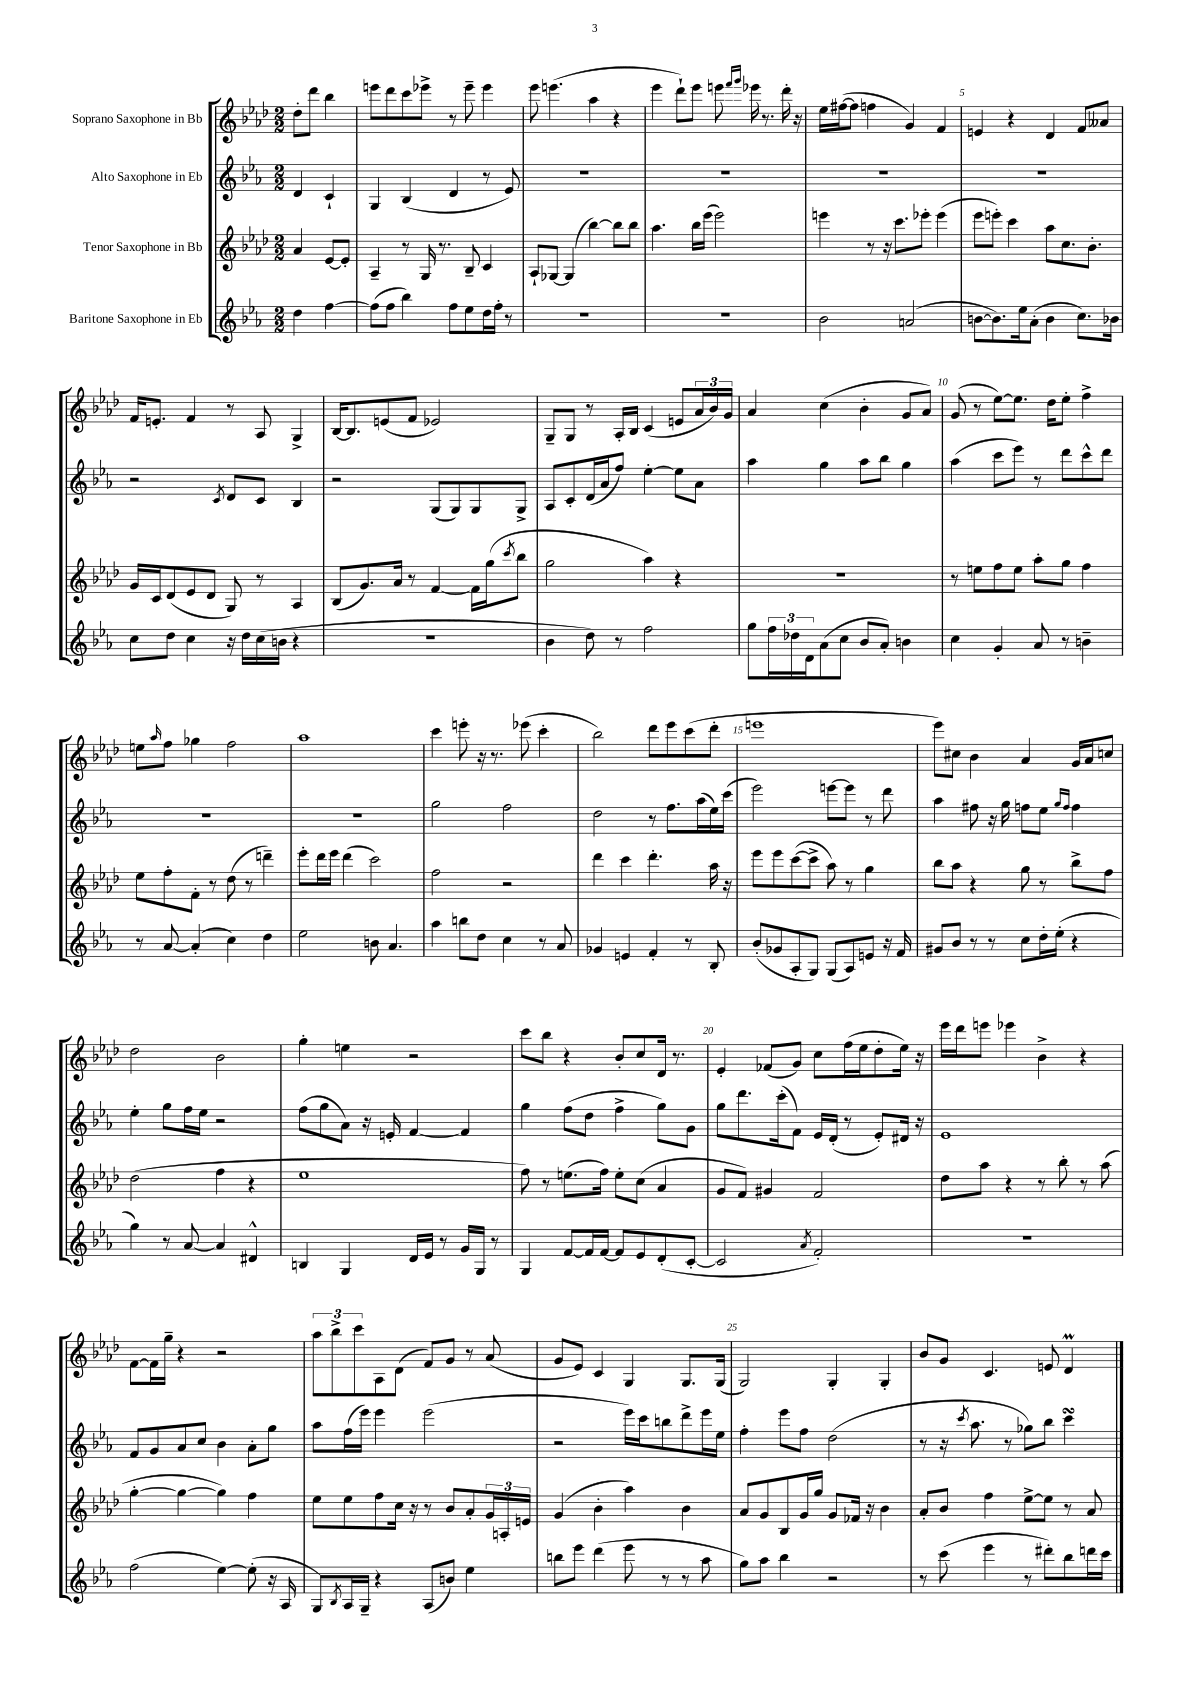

**kern	**kern	**kern	**kern
*part4	*part3	*part2	*part1
*staff4	*staff3	*staff2	*staff1
*I"Baritone Saxophone in Eb	*I"Tenor Saxophone in Bb	*I"Alto Saxophone in Eb	*I"Soprano Saxophone in Bb
*clefG2	*clefG2	*clefG2	*clefG2
*k[b-e-a-]	*k[b-e-a-d-]	*k[b-e-a-]	*k[b-e-a-d-]
*M2/2	*M2/2	*M2/2	*M2/2
=	=	=	=
4dd\	4a-/	4d/	8dd-'\L
.	.	.	8ddd-\J
[4ff\	[8e-/L	4c`/	4bb-\
.	8e-'/J]	.	.
=1	=1	=1	=1
(8ff\L]	4A-~/	4G/	8eeen\L
8ff\J	.	.	8ddd-\
4bb-\)	8r	(4B-/	8ccc\
.	16G/	.	8eee-X^\J
.	8.r	.	.
8ff\L	.	4d/	8r
8ee-\	8B-~/	.	8eee-~\
16dd\L	4c/	8r	4eee-\
16ff'\JJ	.	.	.
8r	.	8e-/)	.
=2	=2	=2	=2
1r	8A-`/L	1r	8eee-\
.	[8G-X/J	.	(4.eeen\
.	(4G-/]	.	.
.	[4bb-\)	.	4aa-\
.	8bb-\L]	.	4r
.	8bb-\J	.	.
=3	=3	=3	=3
1r	4.aa-\	1r	4eee-\
.	.	.	8ddd-`\L)
.	16bb-\LL	.	8eee-\J
.	(16eee-\JJ	.	.
.	2eee-\)	.	8eeen\
.	.	.	16qqfff/LL
.	.	.	16qqggg/JJ
.	.	.	16eee-X\
.	.	.	8.r
.	.	.	16ddd-'\
.	.	.	16r
=4	=4	=4	=4
2b-\	4eeen\	1r	16ee-\LL
.	.	.	([16ff#X\J
.	.	.	8ff#\J]
.	8r	.	4ffn\
.	16r	.	.
.	8.ccc\L	.	.
(2an/	.	.	4g/)
.	8eee-X'\J	.	.
.	(4eee-\	.	4f/
=5	=5	=5	=5
[8bn\L	8eee-\L	1r	4en/
8.b\])	8eeen'\J)	.	.
.	4ccc\	.	4r
16ee-\k	.	.	.
(8a-'\J	.	.	.
4b\	8aa-\L	.	4d-/
.	8.cc\	.	.
8.cc\L)	.	.	8f/L
.	8.b-'\J	.	.
.	.	.	8a--X/J
16b-X\Jk	.	.	.
!!LO:LB:g=z
=6	=6	=6	=6
8cc\L	16g/LL	2r	16f/KL
.	16c/J	.	8.en'/J
8dd\J	(8d-/	.	.
4cc\	8e-/	.	4f/
.	8d-/J	.	.
.	.	8qc/	.
16r	8G/)	8d/L	8r
16dd\LL	.	.	.
(16cc\	8r	8c/J	8A-/
16bn\JJ	.	.	.
4r	4A-/	4B-/	4G^/
=7	=7	=7	=7
1r	(8B-/L	2r	[16B-/KL
.	.	.	8.B-/]
.	8.g/)	.	.
.	.	.	(8en/
.	16a-/Jk	.	.
.	8r	.	8f/J
.	[4f/	(8G/L	2e-X/)
.	.	8G/)	.
.	16f\LL]	8G/	.
.	(16gg\J	.	.
.	8qccc/	.	.
.	8bb-\J	8G^/J	.
=8	=8	=8	=8
4b-\	2gg\	8A-/L	8G~/L
.	.	8c'/	8G/J
8dd\)	.	(16d/L	8r
.	.	16a-/J	.
8r	.	8ff/J)	16A-'/LL
.	.	.	16B-/JJ
2ff\	4aa-\)	[4ee-'\	(4c/
.	4r	8ee-\L]	8en/L
.	.	8a-\J	24a-/L
.	.	.	24b-/)
.	.	.	24g/JJ
=9	=9	=9	=9
8gg\L	1r	4aa-\	4a-/
24ff\L	.	.	.
24dd-X\	.	.	.
24d\J	.	.	.
(8a-\	.	4gg\	(4cc\
8cc\J	.	.	.
8b-/L	.	8aa-\L	4b-'\
8a-'/J)	.	8bb-\J	.
4bn\	.	4gg\	8g/L
.	.	.	8a-/J)
=10	=10	=10	=10
4cc\	8r	(4aa-\	(8g/
.	8een\L	.	8r
4g'/	8ff\	8ccc\L	[8ee-\L)
.	8ee\J	8eee-\J)	8.ee-\J]
8a-/	8aa-'\L	8r	.
.	.	.	16dd-\KL
8r	8gg\J	8ddd\L	8ee-'\J
4bn~\	4ff\	8ccc^^\	4ff^\
.	.	8ddd\J	.
!!LO:LB:g=z
=11	=11	=11	=11
8r	8ee-\L	1r	8een\L
.	.	.	16qqaa-/
[8a-/	8ff'\	.	8ff\J
(4a-'/]	8f'\J	.	4gg-X\
.	8r	.	.
4cc\)	(8dd-\	.	2ff\
.	8r	.	.
4dd\	4dddn~\)	.	.
=12	=12	=12	=12
2ee-\	8eee-'\L	1r	1aa-
.	16ddd-\L	.	.
.	16eee-\JJ	.	.
.	(4ddd-\	.	.
8bn\	2ccc\)	.	.
4.a-/	.	.	.
=13	=13	=13	=13
4aa-\	2ff\	2gg\	4ccc\
8bbn\L	.	.	8eeen'\
8dd\J	.	.	16r
.	.	.	8.r
4cc\	2r	2ff\	.
.	.	.	(8eee-X\
8r	.	.	4ccc'\
8a-/	.	.	.
=14	=14	=14	=14
4g-X/	4ddd-\	2dd\	2bb-\)
4en/	4ccc\	.	.
4f'/	4.ddd-'\	8r	8ddd-\L
.	.	8.ff\L	8eee-\
8r	.	.	(8ccc\
.	.	(16aa-\L	.
8B-'/	16aa-\	16ee-\)	8ddd-'\J
.	16r	(16ccc\JJ	.
=15	=15	=15	=15
(8b-'/L	8eee-\L	2eee-\)	1eeen
8g-X/	8eee-\	.	.
8A-'/	([8ccc\	.	.
8G/J)	8ccc^\J]	.	.
(8G/L	8aa-\)	[8eeen\L	.
8A-/)	8r	8eee\J]	.
8en/J	4gg\	8r	.
16r	.	8ddd\	.
16f/	.	.	.
=16	=16	=16	=16
8g#X/L	8bb-\L	4aa-\	8eee-\L)
8b-/J	8aa-\J	.	8cc#X\J
8r	4r	8ff#X\	4b-\
8r	.	16r	.
.	.	16gg\	.
8cc\L	8gg\	8ffn\L	4a-/
16dd'\L	8r	8ee-\J	.
(16ee-'\JJ	.	.	.
.	.	16qqgg/LL	.
.	.	16qqff/JJ	.
4r	8bb-^\L	4ff\	16g/LL
.	.	.	16a-/J
.	8ff\J	.	8ccn/J
!!LO:LB:g=z
=17	=17	=17	=17
4gg\)	(2dd-\	4ee-'\	2dd-\
8r	.	8gg\L	.
[8a-/	.	16ff\L	.
.	.	16ee-\JJ	.
4a-/]	4ff\	2r	2b-\
4d#X^^/	4r	.	.
=18	=18	=18	=18
4Bn/	1ee-	(8ff\L	4gg'\
.	.	8gg\	.
4G/	.	8a-\J)	4een\
.	.	16r	.
.	.	16en'/	.
16d/LL	.	[4f/	2r
16e-/JJ	.	.	.
8r	.	.	.
16g/LL	.	4f/]	.
16G/JJ	.	.	.
8r	.	.	.
=19	=19	=19	=19
4G/	8ff\)	4gg\	8ccc\L
.	8r	.	8bb-\J
[8f/L	(8.een\L	(8ff\L	4r
16f/L]	.	8dd\J	.
[16f/JJ	16ff\Jk)	.	.
8f/L]	8ee'\L	4ff^\	8b-'/L
8e-/	(8cc\J	.	8cc/
(8d'/	4a-/	8gg\L)	16d-/Jk
.	.	.	8.r
[8c'/J	.	8g\J	.
=20	=20	=20	=20
2c/]	8g/L	8gg\L	4e-'/
.	8f/J)	8.ddd\	.
.	4g#X/	.	(8f-X/L
.	.	(16ccc'\k	.
.	.	8f\J)	8g/J)
8qa-/	.	.	.
2f'/)	2f/	16e-/LL	8cc\L
.	.	(16d'/JJ	.
.	.	8r	(16ff\L
.	.	.	16ee-\J
.	.	8e-'/L)	8dd-'\
.	.	16d#X/Jk	16ee-\Jk)
.	.	16r	16r
=21	=21	=21	=21
1r	8dd-\L	1e-	16eee-\LL
.	.	.	16ddd-\J
.	8aa-\J	.	8eeen\J
.	4r	.	4eee-X\
.	8r	.	4b-^\
.	8bb-'\	.	.
.	8r	.	4r
.	(8aa-\	.	.
!!LO:LB:g=z
=22	=22	=22	=22
(2ff\	[4gg'\	8f/L	[8f\L
.	.	8g/	16f\L]
.	.	.	16gg~\JJ
.	4gg\_	8a-/	4r
.	.	8cc/J	.
[4ee-\)	4gg\])	4b-\	2r
(8ee-'\]	4ff\	8a-'\L	.
16r	.	8gg\J	.
16A-/	.	.	.
=23	=23	=23	=23
8G/L)	8ee-\L	8aa-\L	12aa-\L
.	.	.	12bb-^\
8qB-/	.	.	.
16A-/L	8ee-\	(16ff\L	.
.	.	.	12ccc\
16G~/JJ	.	16eee-\JJ)	.
4r	8ff\	4eee-\	8A-\
.	16cc\Jk	.	(8d-\J
.	16r	.	.
(8A-/L	8r	(2eee-\	8f/L)
8bn/J)	8b-/L	.	8g/J
4ee-\	8a-'/	.	8r
.	24g/L	.	(8a-/
.	24An'/	.	.
.	24en/JJ	.	.
=24	=24	=24	=24
8bbn\L	(4g/	2r	8g/L
8eee-\J	.	.	8e-/J)
(4ddd\	4b-'\	.	4c/
8eee-\	4aa-\)	16eee-\LL)	4G/
.	.	16ccc\J	.
8r	.	8bbn\	.
8r	4b-\	8ddd^\	8.G/L
8aa-\	.	16eee-\L	.
.	.	16ee-\JJ	(16G/Jk
=25	=25	=25	=25
8gg\L)	8a-/L	4ff'\	2G/)
8aa-\J	8g/	.	.
4bb-\	8B-/	8eee-\L	.
.	16g/L	8ff\J	.
.	16gg/JJ	.	.
2r	8g/L	(2dd\	4G'/
.	16f-X/Jk	.	.
.	16r	.	.
.	4b-\	.	4G'/
=26	=26	=26	=26
8r	8a-'/L	8r	8b-/L
(8ccc\	8b-/J	16r	8g/J
.	.	8qccc/	.
.	.	8.aa-\	.
4eee-\	4ff\	.	4.c/
.	.	8r	.
8r	[8ee-^\L	8gg-X\L)	.
8ddd#X'\L)	8ee-\J]	8bb-\J	8en/
8bb-\	8r	4cccsSSS\	4d-M/
16dddn\L	8a-/	.	.
16ccc\JJ	.	.	.
==	==	==	==
*-	*-	*-	*-
